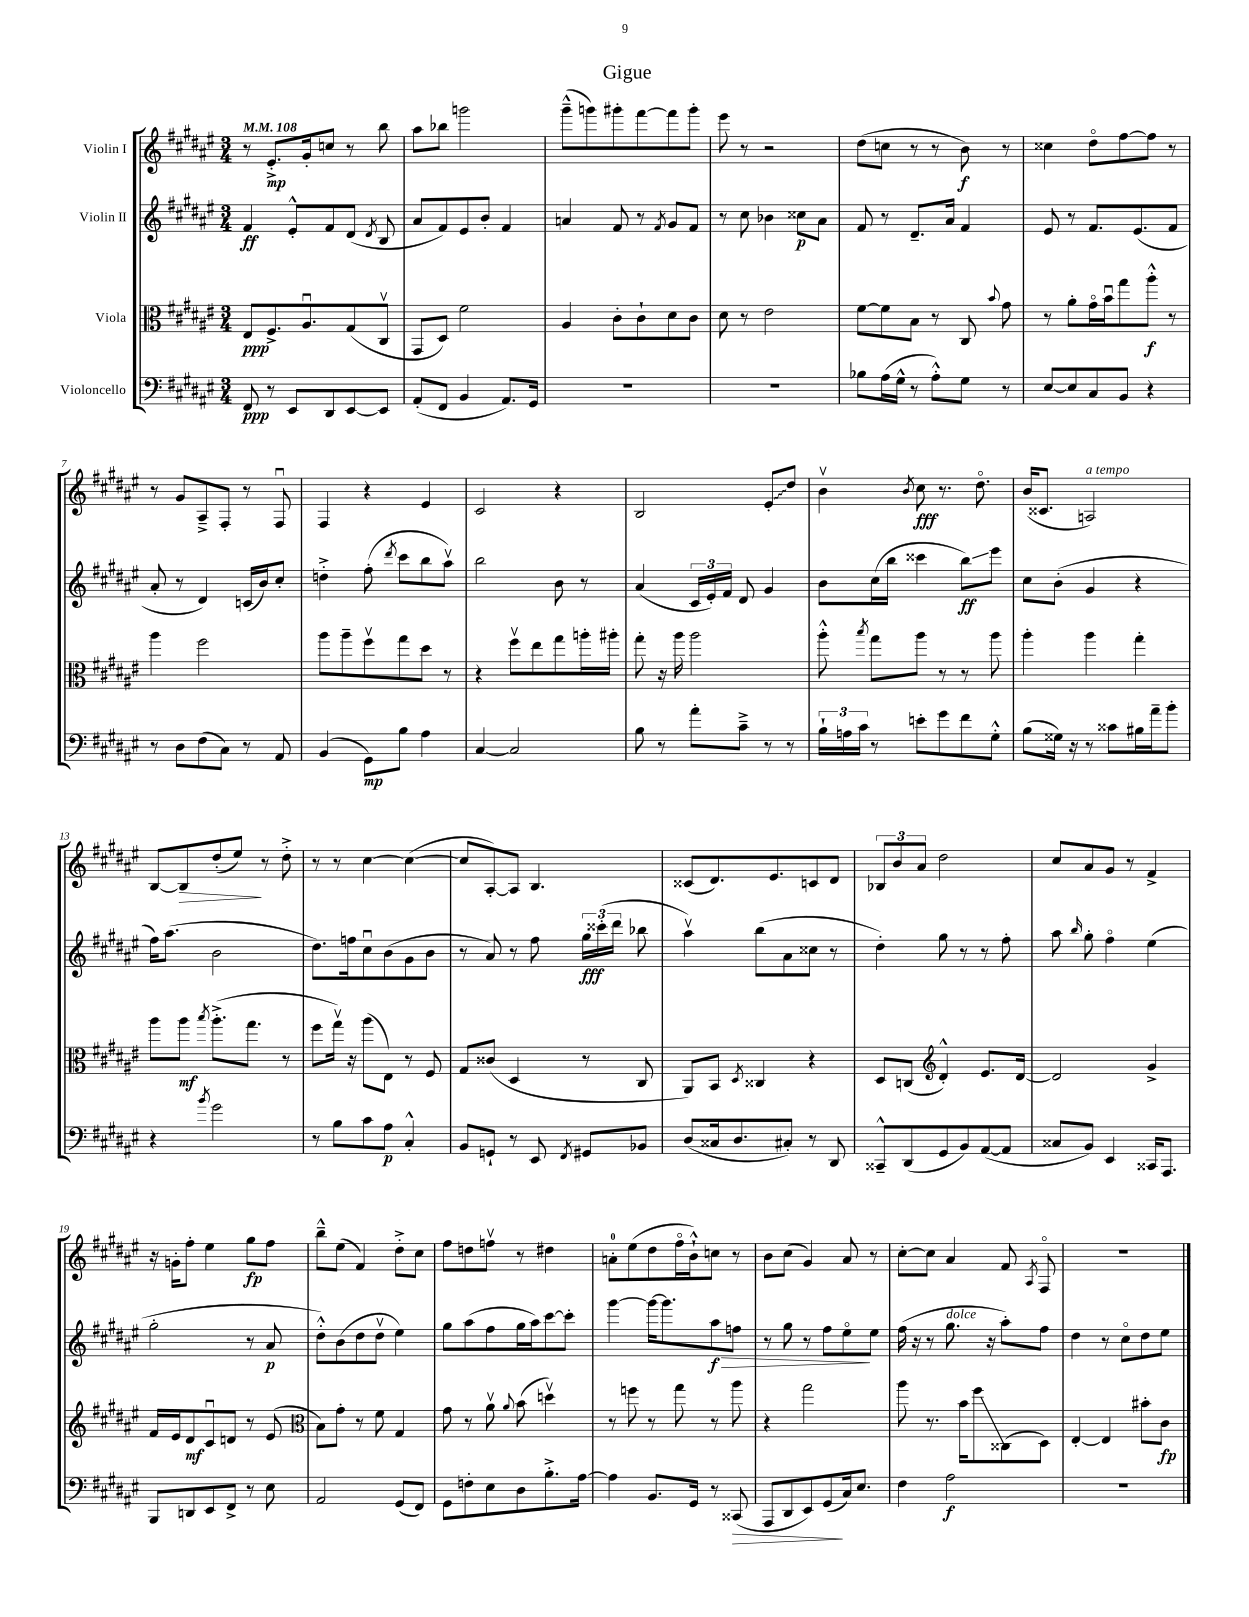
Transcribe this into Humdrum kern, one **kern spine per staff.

**kern	**kern	**kern	**kern
*staff4	*staff3	*staff2	*staff1
*clefF4	*clefC3	*clefG2	*clefG2
*k[f#c#g#d#a#e#]	*k[f#c#g#d#a#e#]	*k[f#c#g#d#a#e#]	*k[f#c#g#d#a#e#]
*M3/4	*M3/4	*M3/4	*M3/4
*MM108	*MM108	*MM108	*MM108
8FF#	8E#	4f#	8r
8r	8.F#^	.	8.e#'^
8EE#	.	8e#'^^	.
.	8.A#u	.	16g#'
8DD#	.	8f#	8cc
[8EE#	(8G#	(8d#	8r
.	.	8qd#	.
8EE#]	8C#v	8B	8bb
=	=	=	=
(8AA#'	8GG#	8a#	8aa#
8FF#	8D#)	8f#)	8bb-
4BB	2f#	8e#	2ggg
.	.	8b'	.
8.AA#)	.	4f#	.
16GG#	.	.	.
=	=	=	=
2.r	4A#	4a	(8ggg#~^^
.	.	.	8ggg)
.	8c#'	8f#	8ggg#'
.	8c#`	8r	[8fff#
.	.	8qf#	.
.	8d#	8g#	8fff#]
.	8c#	8f#	8ggg#'
=	=	=	=
2.r	8d#	8r	8eee#
.	8r	8cc#	8r
.	2e#	4b-	2r
.	.	8cc##	.
.	.	8a#	.
=	=	=	=
8B-	[8f#	8f#	(8dd#
(16A#	8f#]	8r	8cc
16G#^^	.	.	.
8r	8B	8.d#~	8r
8A#'^^)	8r	.	8r
.	.	16a#	.
8G#	8C#	4f#	8b)
.	8qqb	.	.
8r	8g#	.	8r
=	=	=	=
[8E#	8r	8e#	4cc##
8E#]	8a#'	8r	.
8C#	16g#o	8.f#	8dd#o
.	16bu	.	.
8BB	8gg#	.	[8ff#
.	.	(8.e#	.
4r	8aa#'^^	.	8ff#]
.	8r	8f#	8r
=	=	=	=
8r	4aa#	8a#'	8r
8D#	.	8r	8g#
(8F#	2ff#	4d#)	8A#~^
8C#)	.	.	8F#'
8r	.	(16c	8r
.	.	16b)	.
8AA#	.	8cc#'	8F#u
=	=	=	=
(4BB	8aa#	4dd'^	4F#
.	8aa#~	.	.
8GG#)	8ff#v	(8ff#'	4r
.	.	8qddd#	.
8B	8gg#	8ccc#	.
4A#	8dd#	8bb	4e#
.	8r	8aa#v)	.
=	=	=	=
[4C#	4r	2bb	2c#
2C#]	8ff#v	.	.
.	8ee#	.	.
.	8gg#	8b	4r
.	16aa'	8r	.
.	16aa#'	.	.
=	=	=	=
8B	8gg#'	(4a#	2B
8r	16r	.	.
.	16aa#	.	.
8a#'	2aa#	24c#	.
.	.	24e#')	.
.	.	24f#	.
8c#~^	.	8d#	.
8r	.	4g#	8e#'
8r	.	.	8dd#
=	=	=	=
24B`	8aa#'^^	8b	4bv
24A	.	.	.
24c#	.	.	.
.	8qbb	.	.
8r	8gg#	(16cc#	.
.	.	16bb	.
.	.	.	8qb
8e'	8aa#	4ccc##	8cc#
8g#	8r	.	8.r
8f#	8r	8bb)	.
.	.	.	8.dd#o
8G#'^^	8aa#	8eee#	.
=	=	=	=
(8B	4aa#'	8cc#	(16b
.	.	.	8.c##
16G##)	.	(8b'	.
16r	.	.	.
8r	4aa#	4g#	2A)
8c##	.	.	.
16B#	4gg#'	4r	.
16a#~	.	.	.
8b'	.	.	.
=	=	=	=
4r	8aa#	16ff#)	[8B
.	.	(8.aa#	.
.	8aa#	.	8B]
8qb	8qbb	.	.
2g#	(8.aa#'^	2b	(8dd#'
.	.	.	8ee#)
.	8.gg#	.	.
.	.	.	8r
.	8r	.	8dd#'^
=	=	=	=
8r	8ff#	8.dd#)	8r
8B	16gg#v)	.	8r
.	16r	16ff	.
8c#	(8aa#	8cc#u	[4cc#
8A#	8E#)	(8b	.
4C#'^^	8r	8g#	(4cc#_
.	8F#	8b	.
=	=	=	=
8BB	8G#	8r	8cc#]
8GG`	(8c##	8a#)	[8A#')
8r	4D#	8r	8A#]
8EE#	.	8ff#	4.B
8qFF#	.	.	.
8GG#	8r	24gg#	.
.	.	(24ccc##'	.
.	.	24ddd#	.
8BB-	8C#	8bb-	.
=	=	=	=
(8D#	8AA#)	4aa#v)	(8c##
16C##	8BB	.	8.d#)
8.D#	.	.	.
.	8qD#	.	.
.	4C##	(8bb	.
.	.	.	8.e#
8C#')	.	8a#	.
8r	4r	8cc##	8c
8DD#	.	8r	8d#
=	=	=	=
8CC##~^^	8D#	4dd#')	12B-
.	.	.	12b
(8DD#	(8C	.	.
.	.	.	12a#
*	*clefG2	*	*
8GG#	4d#'^^)	8gg#	2dd#
8BB)	.	8r	.
([8AA#	8.e#	8r	.
8AA#]	.	8ff#'	.
.	[16d#	.	.
=	=	=	=
8C##	2d#]	8aa#	8cc#
.	.	16qqbb	.
8BB)	.	8gg#'	8a#
4EE#	.	4ff#o	8g#
.	.	.	8r
16CC##	4g#^	(4ee#	4f#^
8.AAA#	.	.	.
=	=	=	=
8BBB	16f#	2gg#'	16r
.	16e#	.	16g'
8DD	8d#	.	8ff#'
8EE#	8c#u	.	4ee#
8FF#^	8d	.	.
8r	8r	8r	8gg#
8E#	(8e#	8a#	8ff#
=	=	=	=
*	*clefC3	*	*
2AA#	8B)	8dd#'^^)	8bb~^^
.	8g#'	(8b	(8ee#
.	8r	8dd#	4f#)
.	8f#	8dd#v	.
(8GG#	4G#	4ee#)	8dd#'^
8FF#)	.	.	8cc#
=	=	=	=
8GG#	8g#	8gg#	8ff#
8F'	8r	(8aa#	8dd
8E#	8a#v	8ff#	8ffv
.	8qqa#	.	.
8D#	(8b	16gg#	8r
.	.	16aa#)	.
8.B'^	4ddv)	[8ccc#	4dd#
.	.	8ccc#']	.
[16A#	.	.	.
=	=	=	=
4A#]	8r	[4ggg#	8a'
.	8ff	.	(8ee#
8.BB	8r	16ggg#_	8dd#
.	.	8.ggg#]	.
.	8gg#	.	16ff#o
16GG#	.	.	16b`^^)
8r	8r	8aa#	8cc
(8CC##	8aa#	8ff	8r
=	=	=	=
8AAA#	4r	8r	8b
8DD#	.	8gg#	(8cc#
8EE#)	2gg#	8r	4g#)
(8GG#	.	8ff#	.
16C#)	.	8ee#o	8a#
8.E#	.	.	.
.	.	8ee#	8r
=	=	=	=
4F#	8aa#	(16ff#	[8cc#'
.	.	16r	.
.	8.r	8r	8cc#]
2A#	.	8.gg#	4a#
.	16b	.	.
.	8ff#	.	.
.	.	16r	.
.	(8C##	8aa#')	8f#
.	.	.	8qA#
.	8D#)	8ff#	8F#o
=	=	=	=
2.r	[4E#'	4dd#	2.r
.	4E#]	8r	.
.	.	8cc#o	.
.	8b#'	8dd#	.
.	8c#	8ee#	.
==	==	==	==
*-	*-	*-	*-
